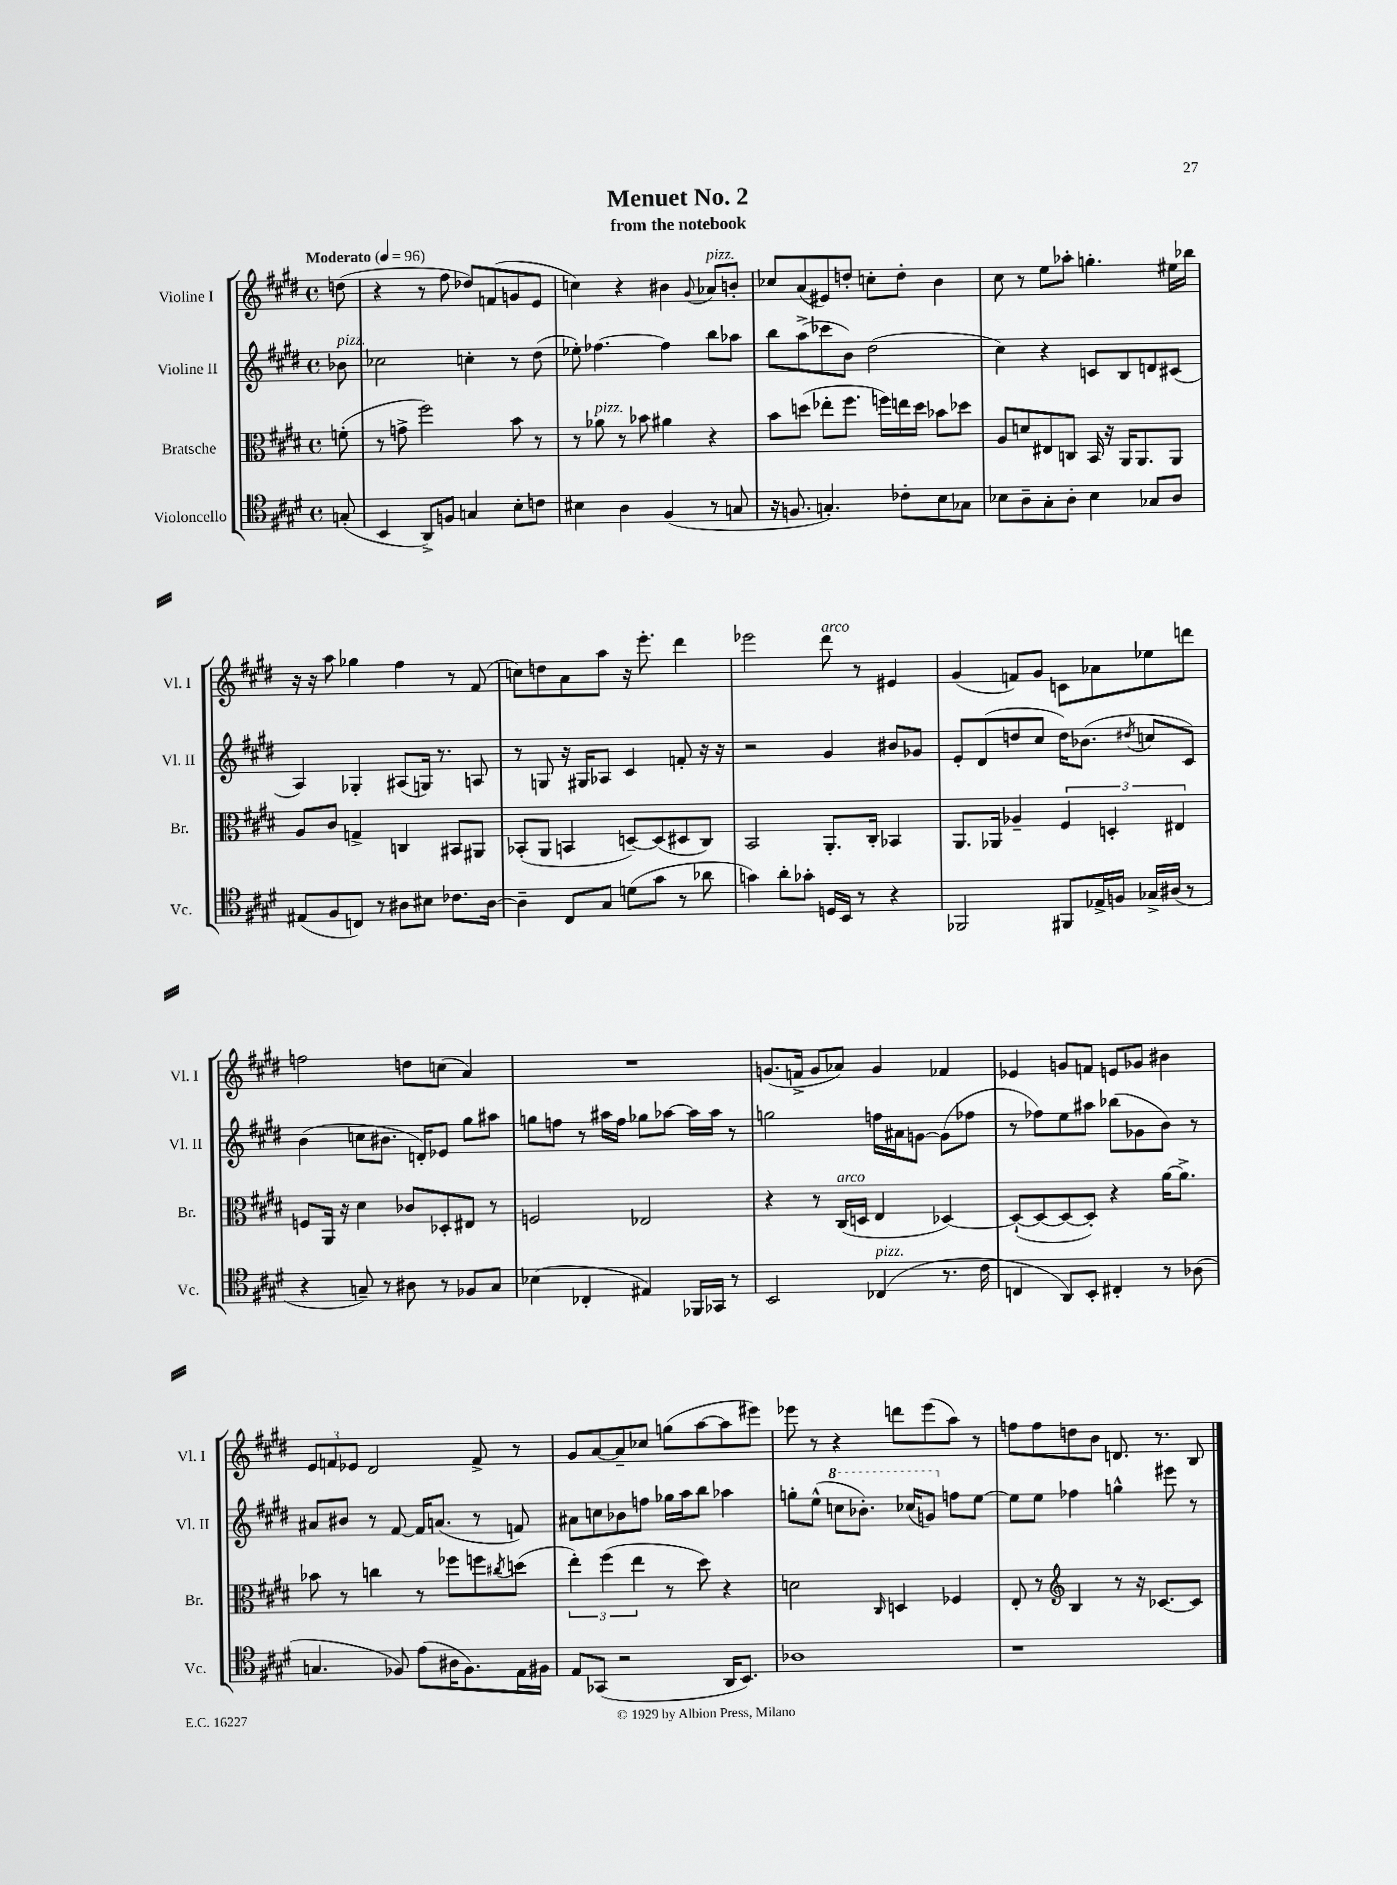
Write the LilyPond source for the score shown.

\header { title = "Menuet No. 2" subtitle = "from the notebook" }
<<
\new StaffGroup <<
\new Staff = "s0" \with { instrumentName = "Violine I" shortInstrumentName = "Vl. I" } {
    \clef treble \key e \major \defaultTimeSignature \time 4/4 \partial 8 \tempo "Moderato" 4 = 96
    d''8( |
    r4 r8 fis''8 des''8) f'8( g'8 e'8 |
    c''4) r4 bis'4 \appoggiatura { gis'8 } aes'8^\markup { \italic "pizz." } b'8-. |
    ces''8 a'8( eis'8) d''8-. c''8-. d''8-. b'4 |
    cis''8 r8 e''8 aes''8-. g''4.-. eis''16 bes''16 |
    r16 r16 a''8 ges''4 fis''4 r8 fis'8( |
    c''8) d''8 a'8 a''8 r16 e'''8.-. dis'''4 |
    ees'''2 dis'''8^\markup { \italic "arco" } r8 eis'4 |
    gis'4( f'8) gis'8 c'8 aes'8 ees''8 d'''8 |
    f''2 d''8 c''8( a'4) |
    R1 |
    g'8.( f'16-> g'8 aes'8) g'4 fes'4 |
    ees'4 g'8 f'8 e'8 ges'8 bis'4 |
    \tuplet 3/2 { e'8 f'8 ees'8 } dis'2 f'8-> r8 |
    gis'8 a'8~ a'8-- ces''8 g''8( a''8~ a''8 eis'''8) |
    ees'''8 r8 r4 d'''8 ees'''8( a''8) r8 |
    f''8 f''8 d''8 b'8 d'8. r8. b8 \bar "|." |
}
\new Staff = "s1" \with { instrumentName = "Violine II" shortInstrumentName = "Vl. II" } {
    \clef treble \key e \major \defaultTimeSignature \time 4/4 \partial 8
    bes'8^\markup { \italic "pizz." } |
    ces''2 c''4-. r8 dis''8( |
    ees''8-.) fes''4.~ fes''4 b''8 aes''8 |
    b''8 a''8->( ces'''8 b'8) dis''2( |
    cis''4) r4 c'8 b8 d'8 cis'8( |
    a4) ges4-. ais8( g16) r8. a8 |
    r8 g8 r16 gis16 aes8 cis'4 f'8-. r16 r16 |
    r2 gis'4 bis'8 ges'8 |
    e'8-. dis'8( d''8 cis''8 d''16) bes'8.( \acciaccatura { dis''8 } c''8 cis'8) |
    b'4( c''8 bis'8. d'16-.) ees'8 gis''8 ais''8 |
    g''8 f''8 r8 ais''16 f''16 ges''8 aes''8~ aes''16 aes''16 r8 |
    g''2 f''16 ais'16 g'8~ g'8( fes''8 |
    r8 fes''8) e''8 ais''8 bes''8( ges'8 b'8) r8 |
    ais'8 bis'8 r8 fis'8~ fis'16 a'8.( r8 f'8) |
    ais'8 c''8 bes'8 f''8 ges''16 a''16 b''8 aes''4 |
    g''8-. e''8-^( \ottava #1 c'''8 bes''8.-.) ces'''16( g''!8) \ottava #0 f''8 e''8~ |
    e''8 e''8 fes''4 g''4-^ eis'''8 r8 \bar "|." |
}
\new Staff = "s2" \with { instrumentName = "Bratsche" shortInstrumentName = "Br." } {
    \clef alto \key e \major \defaultTimeSignature \time 4/4 \partial 8
    f'8-.( |
    r8 g'8-> fis''2) b'8 r8 |
    r8 aes'8^\markup { \italic "pizz." } r8 bes'8 ais'4 r4 |
    b'8 d''8( ees''8-. fis''8. f''16) e''16 d''16 bes'8 des''8 |
    a8 d'8 eis8 c8 b,16 r16 a,16 a,8. a,8 |
    a8 cis'8 g4-> c4 bis,8 ais,8 |
    bes,8-.( a,8 b,4 d8~--) d8( dis8 cis8) |
    b,2 a,8.-. cis16-. bes,4 |
    a,8. aes,16 aes4-- \tuplet 3/2 { fis4 d4-. eis4 } |
    f8 a,16 r16 dis'4 ces'8 des8-. eis8 r8 |
    f2 ees2 |
    r4 r8 cis16^\markup { \italic "arco" }( d16 e4 des4~) |
    des8~-!( des8~ des8~ des8-.) r4 a'16~ a'8.-> |
    bes'8 r8 c''4 r8 fes''8 f''8 \acciaccatura { cis''8 } d''8( |
    \tuplet 3/2 { e''4-.) fis''4( e''4 } r8 dis''8) r4 |
    d'2 \grace { cis16 } d4 fes4 |
    e8-. r8 \clef treble b4 r8 r16 ces'8.~ ces'8 \bar "|." |
}
\new Staff = "s3" \with { instrumentName = "Violoncello" shortInstrumentName = "Vc." } {
    \clef tenor \key e \major \defaultTimeSignature \time 4/4 \partial 8
    g8-.( |
    b,4 a,8->) f8 g4 b8-. c'8 |
    bis4 a4 fis4( r8 g8 |
    r16 f8. g4.-.) ces'8-. b8 ges8 |
    bes8 a8-- gis8-. a8-. bes4 ges8 a8 |
    eis8( fis8 c8) r8 ais8 bis8 ces'8. ais16~ |
    ais4-- cis8 gis8 d'8( gis'8 r8 aes'8 |
    g'4) a'8-. ges'8-. d16 b,16 r8 r4 |
    fes,2 fis,8 ees16-> f16 ges16-> ais16( r8 |
    r4 g8--) r8 ais8 r8 fes8 g8 |
    bes4( ces4-. eis4) fes,16 ges,16 r8 |
    b,2 ces4^\markup { \italic "pizz." }( r8. cis'16 |
    c4 a,8) b,8-. cis4-. r8 aes8( |
    g4. fes8) e'8( ais16 fes8.) e16 fis16 |
    e8 ges,8( r2 a,16 b,8.) |
    aes1 |
    r1 \bar "|." |
}
>>
>>
\layout { \context { \Score \remove "Bar_number_engraver" } }
